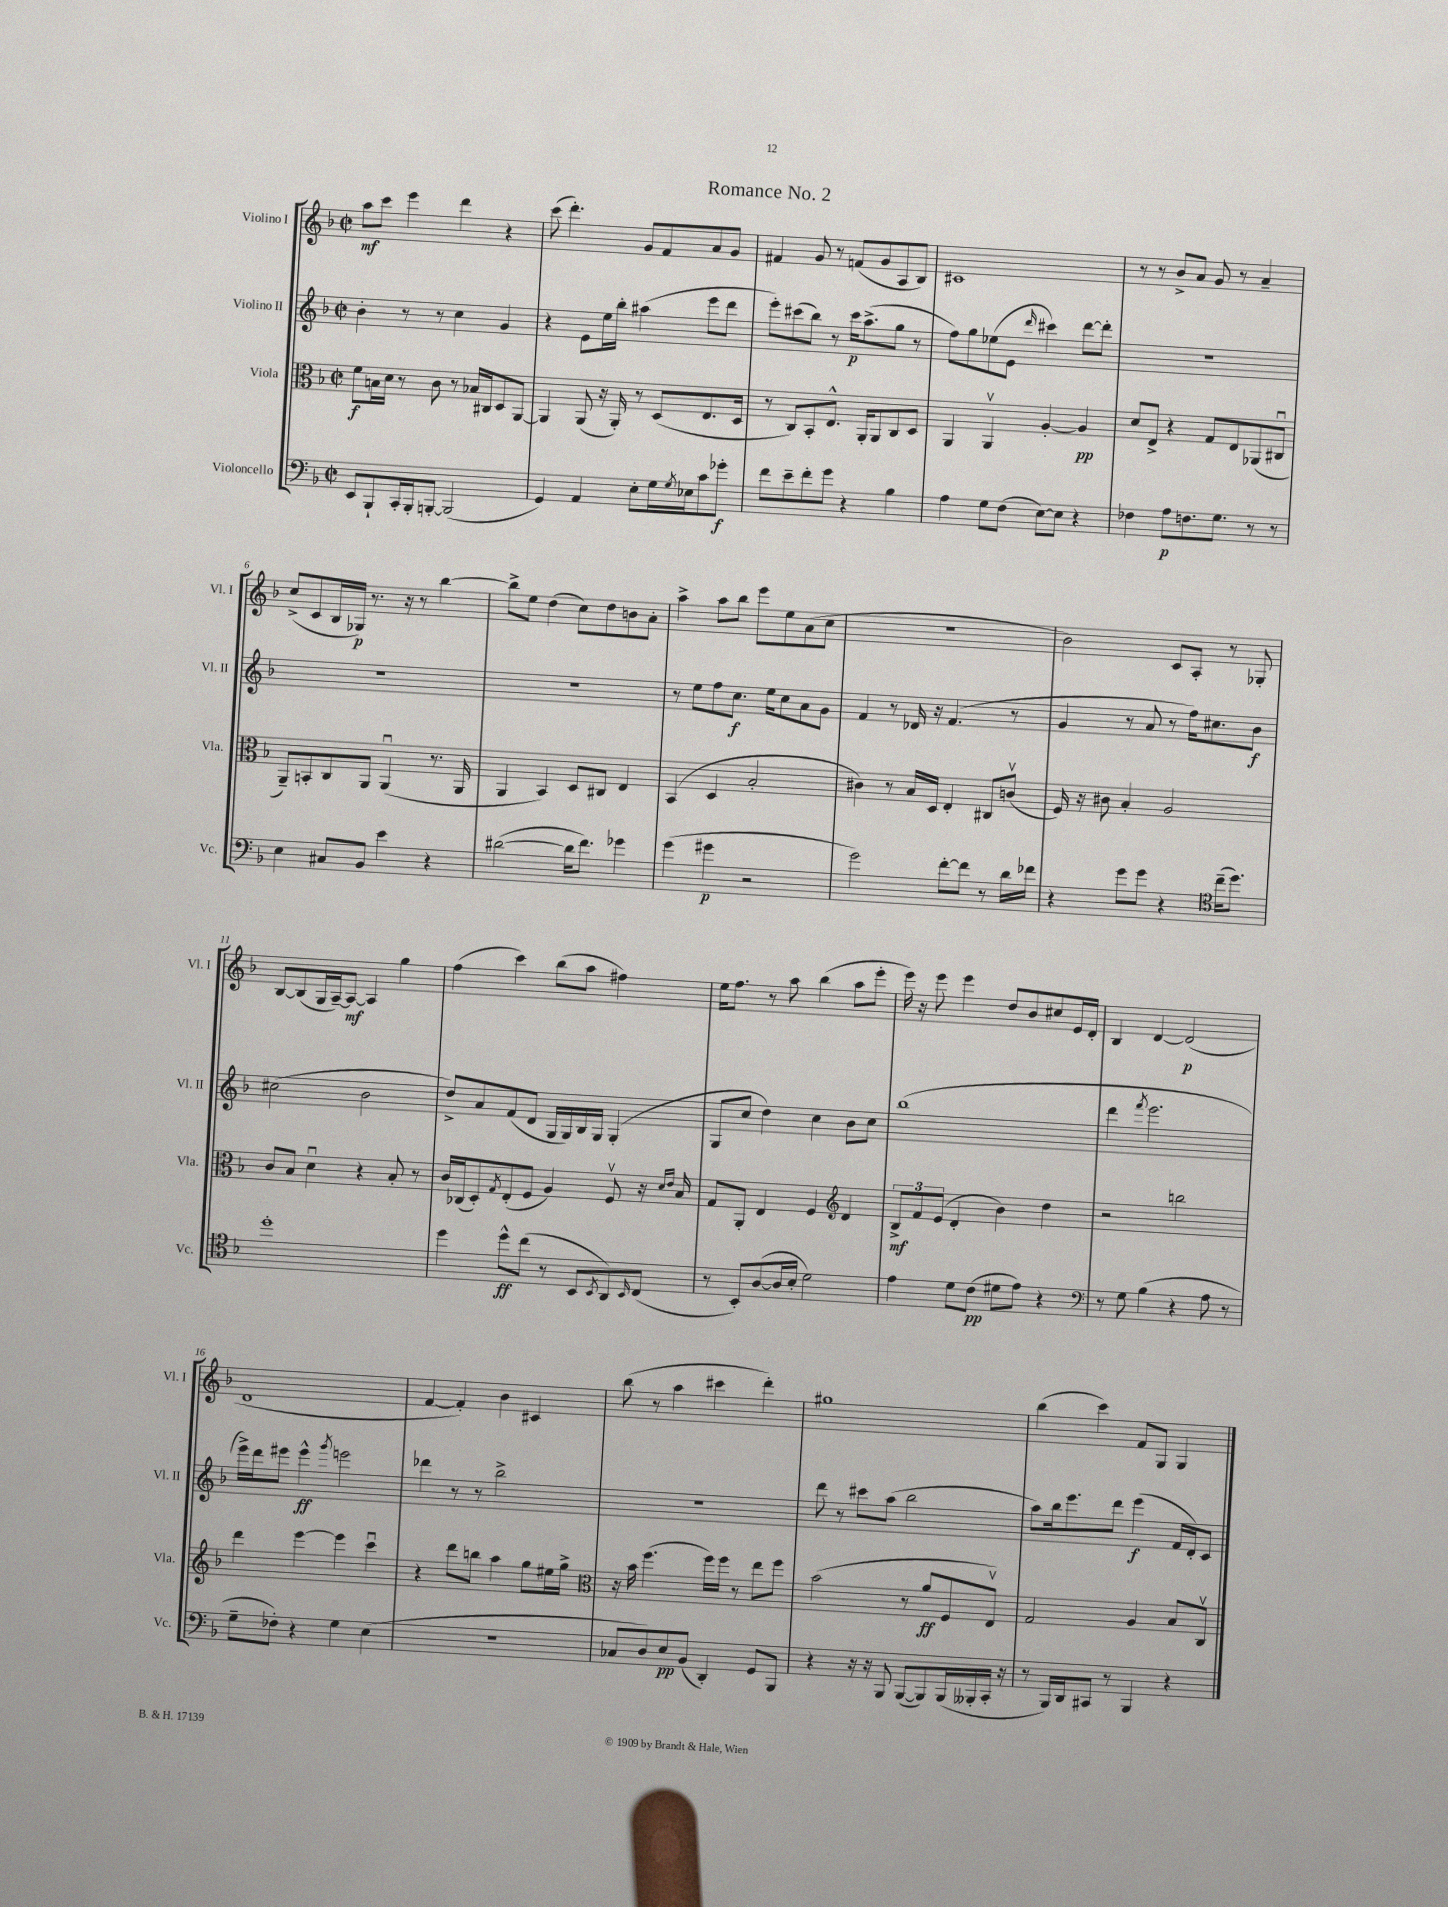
\header { title = "Romance No. 2" }
<<
\new StaffGroup <<
\new Staff = "s0" \with { instrumentName = "Violino I" shortInstrumentName = "Vl. I" } {
    \clef treble \key f \major \defaultTimeSignature \time 2/2
    a''8\mf c'''8 e'''4 d'''4 r4 |
    c'''8( d'''4.-.) g'8 f'8 a'8 g'8 |
    fis'4 g'8 r8 f'8( g'8 a8 bes8) |
    cis'1 |
    r8 r8 bes'8-> a'8 g'8 r8 a'4-- |
    c''8->( c'8 bes16 ges16\p) r8. r16 r8 bes''4~ |
    bes''8-> e''8 d''4( c''8) d''8 b'8 a'8-. |
    a''4-> a''8 bes''8 e'''8 e''8 a'8( c''8 |
    R1 |
    bes'2) c'8 a8-. r8 ges8-. |
    bes8~ bes8( g16 a16~--) a8~\mf a4 g''4 |
    f''4( c'''4) bes''8( a''8 fis''4) |
    e''16 f''8. r8 a''8 bes''4( a''8 e'''8-. |
    e'''16) r16 e'''8 e'''4 d''8 bes'8 cis''8 e'16 d'16-. |
    bes4 d'4~ d'2\p( |
    d'1 |
    f'4~ f'4-.) bes'4 cis'4 |
    bes''8( r8 a''4 cis'''4 d'''4-.) |
    gis''1 |
    bes''4( c'''4) f'8 g8 g4 \bar "|." |
}
\new Staff = "s1" \with { instrumentName = "Violino II" shortInstrumentName = "Vl. II" } {
    \clef treble \key f \major \defaultTimeSignature \time 2/2
    bes'4-. r8 r8 c''4 g'4 |
    r4 e'8 e''16 bes''16-. ais''4( e'''8 d'''8 |
    e'''8-.) cis'''8( bes''8) r8 cis'''16\p a''8.->( g''8 r8 |
    f''8) g''8 ees''8( e'8 \grace { d'''16 } cis'''4) d'''8~ d'''8-. |
    R1 |
    R1 |
    R1 |
    r8 e''8 f''8 c''8.\f e''16 c''8 a'8 g'8 |
    f'4 r8 des'16 r16 f'4.( r8 |
    g'4 r8 a'8 r8 f''16) cis''8. bes'8\f |
    cis''2( bes'2 |
    d''8->) a'8 f'8( d'8 g16 g16) bes16 g16 g4-.( |
    g8 c''8 d''4) c''4 bes'8 c''8 |
    bes''1( |
    d'''4 \acciaccatura { f'''8 } e'''2. |
    e'''16->) d'''16 eis'''8 eis'''4-^\ff \acciaccatura { g'''8 } e'''2 |
    des'''4 r8 r8 bes''2-> |
    R1 |
    d'''8 r8 cis'''8 a''8( bes''2 |
    a''8) bes''16 e'''8. d'''8 e'''4\f( f'16 d'16-.) c'8 \bar "|." |
}
\new Staff = "s2" \with { instrumentName = "Viola" shortInstrumentName = "Vla." } {
    \clef alto \key f \major \defaultTimeSignature \time 2/2
    f'8\f b16 d'16 r8 c'8 r8 bes16 cis16 d8 a,8~ |
    a,4 a,8( r16 a,16-.) r8 d8( e8. d16 |
    r8 c8) bes,8-. e8.-^ a,16-. a,8 c8 d8 |
    a,4 a,4\upbow a4~-. a4\pp |
    d'8 e8-> r4 g8 e8 aes,8( cis8\downbow |
    a,8--) b,8-. c8 a,8 a,4\downbow( r8. a,16 |
    a,4 bes,4) d8 cis8 e4 |
    bes,4( d4 bes2-. |
    cis'4) r8 bes16 d16 e4-. cis8 c'8\upbow( |
    f16) r16 cis'8 bes4-. a2 |
    c'8 bes8 d'4\downbow r4 bes8-. r8 |
    c'16 ces16( d8-.) \acciaccatura { g8 } e8-.( f8 a4) f8\upbow r16 \grace { d'16 e'16 } bes16 |
    g8 a,8-. e4 f4 \clef treble d'4 |
    \tuplet 3/2 { bes8->\mf f'8 e'8( } d'4-. bes'4) d''4 |
    r2 b''2 |
    d'''4 e'''4~ e'''4 c'''4\downbow |
    r4 d'''8 b''8 a''4 g''8 eis''16 g''16-> |
    \clef alto r16 bes'16 f''4.( f''16) f''16 r8 e''8 f''8 |
    bes'2( r8 a'8\ff f8 e8\upbow) |
    g2 a4 bes8 c8\upbow \bar "|." |
}
\new Staff = "s3" \with { instrumentName = "Violoncello" shortInstrumentName = "Vc." } {
    \clef bass \key f \major \defaultTimeSignature \time 2/2
    e,8 bes,,8-! c,16-. bes,,16-. b,,8~-. b,,2( |
    g,4) a,4 e8-. g16 \acciaccatura { g8 } ees16 c'8 ges'8-.\f |
    f'8 e'8-- f'8-. g'8 r4 bes4 |
    a4 g8 f8( e8~) e8 r4 |
    fes4 a8\p f8. g8. r8 r8 |
    e4 cis8 bes,8 e'4 r4 |
    dis'2~( dis'16 f'8.) ges'4 |
    g'4( gis'4\p r2 |
    g'2) f'8~-. f'8 r8 d'16 fes'16 |
    r4 g'8 g'8 r4 \clef tenor c''16--( d''8.) |
    d''1-. |
    d''4 d''8-^\ff c''8( r8 bes,8 \acciaccatura { bes,8 } a,8) \grace { bes,16 } c8( |
    r8 bes,8-.) a8~( a16 bes16-. d'2) |
    e'4 d'8 c'8\pp( dis'8 e'8) r4 |
    \clef bass r8 g8 bes4( r4 a8 r8 |
    g8-- fes8-.) r4 g4 e4( |
    R1 |
    ces8 d8) e8\pp bes,8( d,4-.) g,8 bes,,8 |
    r4 r16 r16 bes,,8 bes,,8~( bes,,8) bes,,16( beses,,16-. c,16-. r16 |
    r8 bes,,16) d,16 cis,8 r8 bes,,4 r4 \bar "|." |
}
>>
>>
